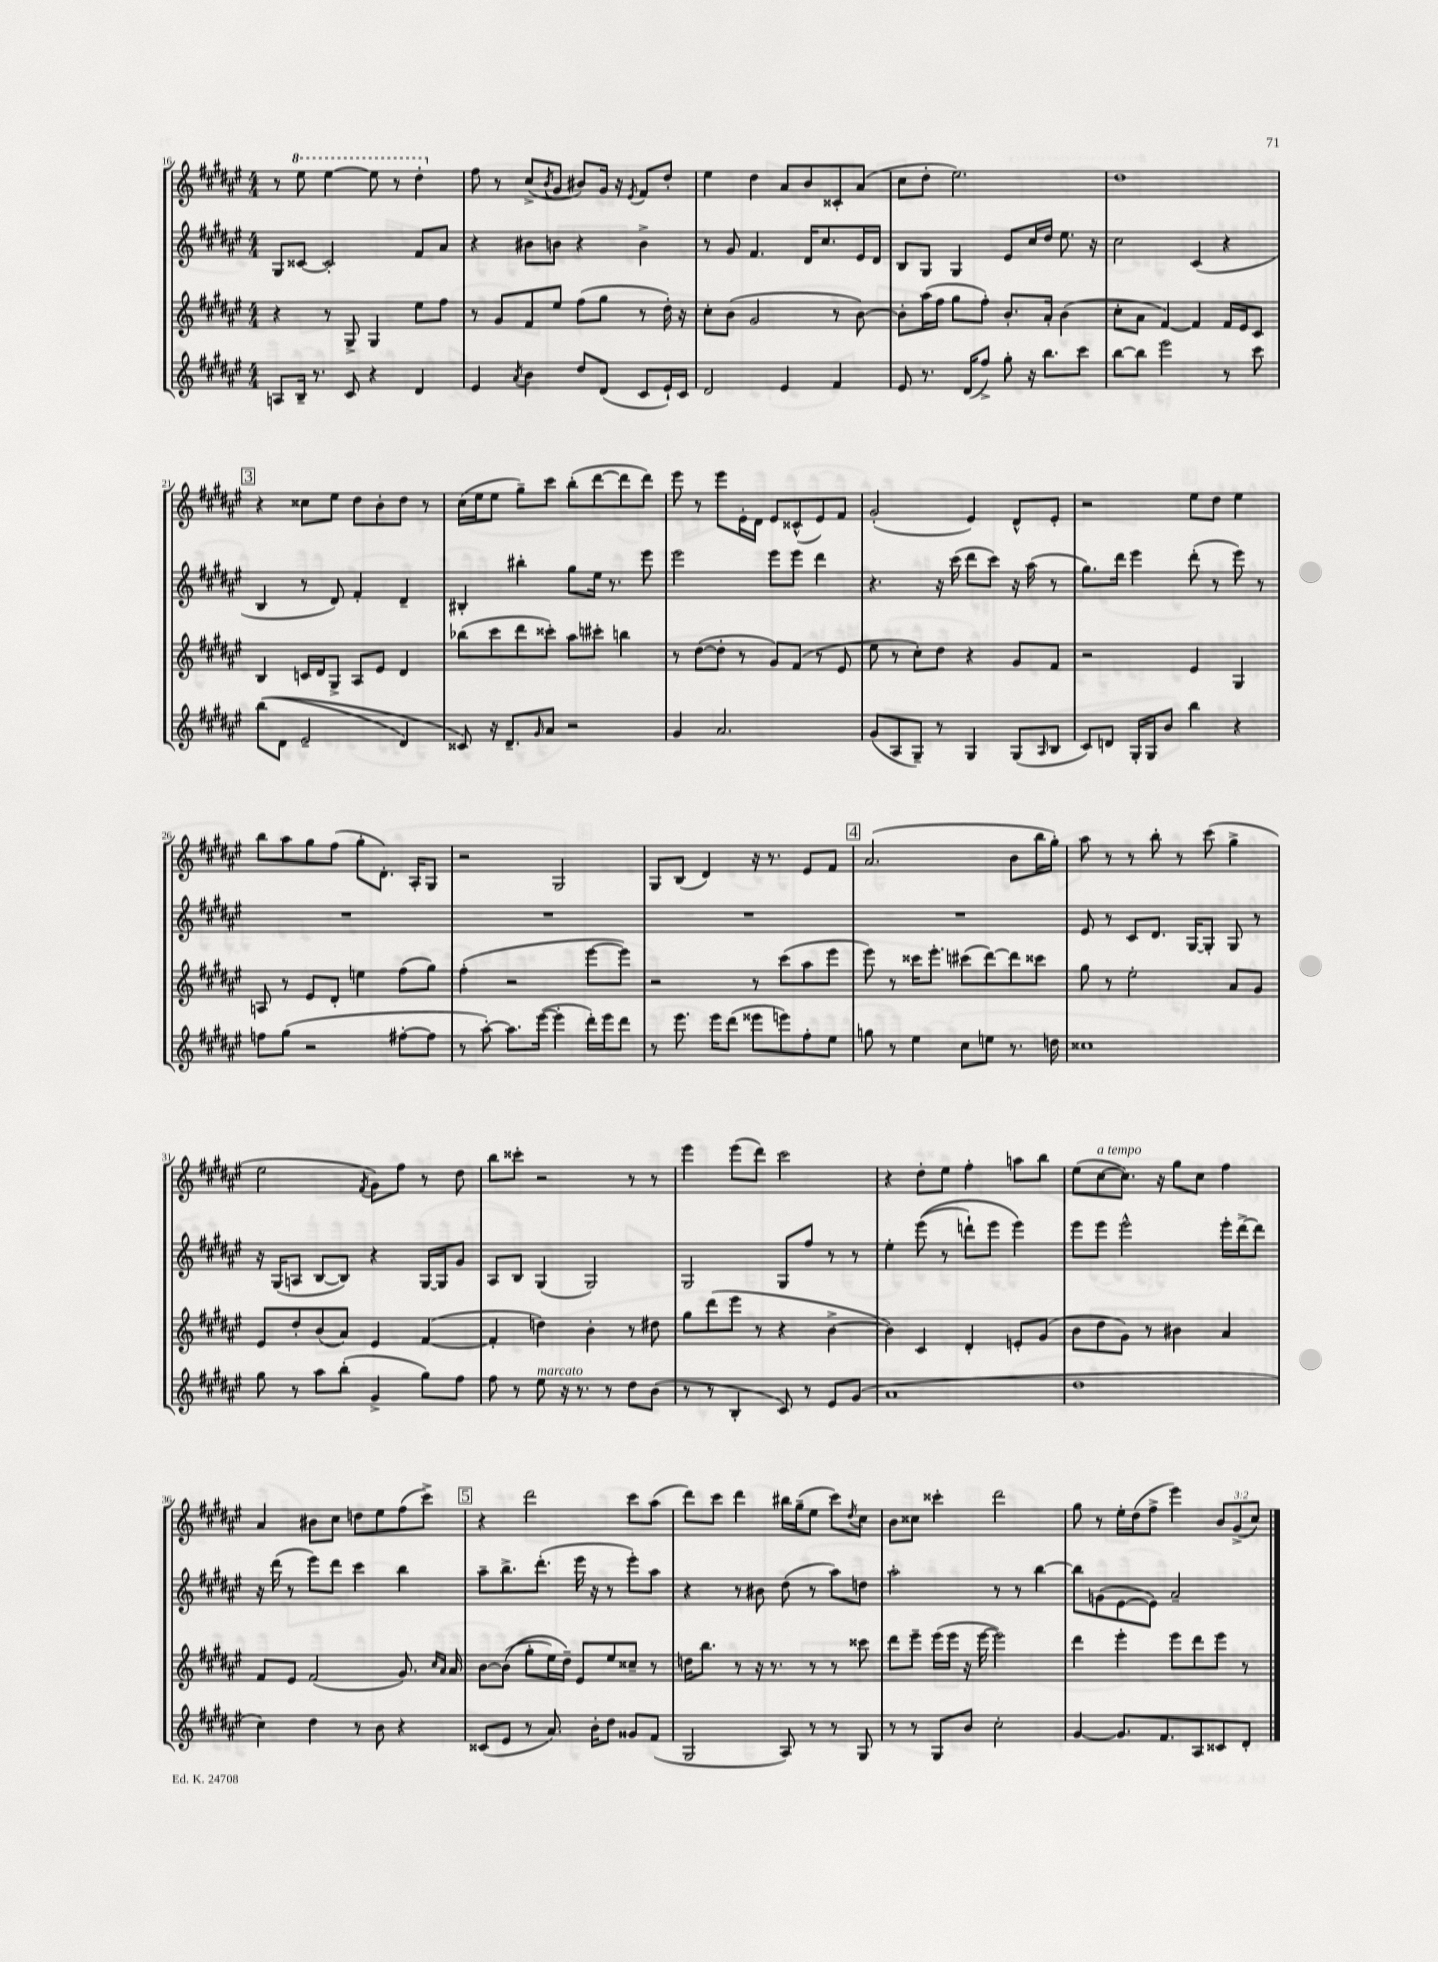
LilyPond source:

<<
\new StaffGroup <<
\new Staff = "s0" {
    \clef treble \key fis \major \numericTimeSignature \time 4/4 \override Staff.TupletNumber.text = #tuplet-number::calc-fraction-text
    r8 \ottava #1 eis'''8 eis'''4~ eis'''8 r8 dis'''4-. \ottava #0 |
    fis''8 r8 cis''8->( \acciaccatura { b'8 } gis'8 bis'8) gis'16 r16 \acciaccatura { eis'8 } fis'8 dis''8-. |
    eis''4 dis''4 ais'8 b'8 cisis'8-. ais'8( |
    cis''8 dis''8-. eis''2.) |
    dis''1 |
    \mark \markup { \box "3" } r4 cisis''8 eis''8 dis''8 b'8-. dis''8 r8 |
    cis''16( eis''16 eis''8 gis''8--) cis'''8 b''8-.( dis'''8~ dis'''8 dis'''8) |
    eis'''8 r8 eis'''8 eis'16-. dis'16 eis'8 cisis'8-^( eis'8) fis'8 |
    gis'2-.( eis'4) dis'8-^ eis'8-. |
    r2 eis''8 dis''8 eis''4 |
    b''8 ais''8 gis''8 fis''8( gis''8-. dis'8.-.) ais16-. gis8 |
    r2 gis2 |
    gis8 b8( dis'4) r16 r8. eis'8 fis'8 |
    \mark \markup { \box "4" } ais'2.( b'8 b''16 gis''16-.) |
    ais''8 r8 r8 b''8-. r8 cis'''8( gis''4-> |
    eis''2 \acciaccatura { fis'8 } gis'8) fis''8 r8 dis''8 |
    b''8 cisis'''8-. r2 r8 r8 |
    eis'''4 eis'''8( dis'''8) cis'''2 |
    r4 dis''8-. eis''8 fis''4-. a''8 b''8 |
    eis''8( cis''8~^\markup { \italic "a tempo" } cis''8.) r16 gis''8 cis''8 fis''4 |
    ais'4 bis'8 cis''8 d''8 eis''8 fis''8( cis'''8->) |
    \mark \markup { \box "5" } r4 dis'''2 cis'''8 ais''8( |
    dis'''8) cis'''8 dis'''4 bis''16 gis''16--( eis''8 cis'''8) \acciaccatura { dis''8 } cis''8 |
    b'8 cisis''8 cisis'''4-. dis'''2 |
    gis''8 r8 eis''16-. dis''16( fis''8-> eis'''4) \tuplet 3/2 { b'8 gis'8->( cis''8) } \bar "|." |
}
\new Staff = "s1" {
    \clef treble \key fis \major \numericTimeSignature \time 4/4
    gis8 cisis'8~ cisis'2-. fis'8 ais'8 |
    r4 bis'8 b'8 r4 b'4-> |
    r8 gis'8 fis'4. dis'16 cis''8. eis'16 dis'16 |
    b8 gis8 gis4 eis'8 cis''16 dis''16 eis''8. r16 |
    cis''2 cis'4( r4 |
    \mark \markup { \box "3" } b4 r8 dis'8) fis'4-. dis'4-- |
    bis4-. bis''4-. gis''8 eis''16 r8. eis'''8 |
    eis'''2 eis'''8 eis'''8 dis'''4 |
    r4. r16 cis'''16( dis'''8 cis'''8) r16 ais''16( r8 |
    gis''8.) dis'''16 eis'''4 dis'''8-.( r8 eis'''8) r8 |
    R1 |
    R1 |
    R1 |
    \mark \markup { \box "4" } R1 |
    eis'8 r8 cis'8 dis'8. gis16~ gis8-. gis8 r8 |
    r16 gis16( a8 b8~ b8) r4 gis16~ gis16 gis'8 |
    ais8 b8 gis4( gis2) |
    gis2 gis8 fis''8 r8 r8 |
    eis''4-. eis'''8(\( r8 d'''8-!) eis'''8 eis'''4\) |
    eis'''8 eis'''8 eis'''2-^ eis'''16-. dis'''16~-> dis'''8 |
    r16 dis'''16( r8 eis'''8) dis'''8 cis'''4 b''4 |
    \mark \markup { \box "5" } ais''8-- b''8.-> dis'''8.-.( eis'''16 r16 r8 eis'''8-.) ais''8 |
    r4 r8 bis'8 dis''8( r8 ais''8) d''8 |
    ais''2-. r8 r8 b''4~ |
    b''8 g'8( eis'8~ eis'8) ais'2-- \bar "|." |
}
\new Staff = "s2" {
    \clef treble \key fis \major \numericTimeSignature \time 4/4
    r4 r8 gis8-> gis4 eis''8 fis''8 |
    r8 gis'8 fis'8 eis''8 fis''8( gis''8 r8 dis''16-.) r16 |
    cis''8-. b'8( gis'2 r8 b'8~) |
    b'8-. ais''16( fis''16 gis''8 fis''8-.) b'8.-. ais'16-. b'4( |
    cis''8-. ais'8 fis'4~) fis'4 fis'16 eis'16 cis'8 |
    \mark \markup { \box "3" } b4 c'16 dis'16 gis8-> ais8 eis'8 dis'4 |
    bes''8( cis'''8 dis'''8 cisis'''8-.) ais''8 cis'''8-. b''4 |
    r8 dis''8~( dis''8-. r8 gis'8) fis'8( r8 eis'8 |
    eis''8 r8 cis''8-.) dis''8 r4 gis'8 fis'8 |
    r2 eis'4 gis4 |
    a8 r8 eis'8 dis'8-. e''4 fis''8( gis''8) |
    fis''4-.( r2 eis'''8~ eis'''8) |
    r2 r8 cis'''8( ais''8 eis'''8 |
    \mark \markup { \box "4" } eis'''8) r8 cisis'''16 eis'''8.-. cis'''8( dis'''8~) dis'''8 cisis'''8 |
    gis''8 r8 eis''2-. ais'8 gis'8 |
    eis'8 dis''8-. b'8( ais'8) eis'4 fis'4~( |
    fis'4-. d''4) b'4-. r8 dis''8 |
    gis''8 dis'''8( eis'''8 r8 r4 b'4~-> |
    b'4) cis'4 dis'4-. e'8-. gis'8( |
    b'8 dis''8 gis'8) r8 bis'4 ais'4 |
    fis'8 eis'8 fis'2( gis'8.) \grace { cis''16 ais'16 } ais'16 |
    \mark \markup { \box "5" } b'8~ b'8(\( gis''8-. eis''16) dis''16--\) eis'8 eis''8 cisis''8-- r8 |
    d''16 b''8. r8 r16 r8. r8 r8 cisis'''8 |
    dis'''8 eis'''8-- eis'''16( eis'''16 r16 eis'''16~ eis'''2) |
    dis'''4 eis'''4-. eis'''8 dis'''8 eis'''8 r8 \bar "|." |
}
\new Staff = "s3" {
    \clef treble \key fis \major \numericTimeSignature \time 4/4
    a8 b16-- r8. cis'8 r4 dis'4 |
    eis'4 \acciaccatura { ais'8 } b'4 dis''8 dis'8( cis'8 eis'16-!) cis'16 |
    dis'2 eis'4 fis'4 |
    eis'8 r8. dis'16( fis''8->) gis''8-. r16 b''8. cis'''8 |
    b''8~ b''8 eis'''2 r8 cis'''8 |
    \mark \markup { \box "3" } b''8(\( dis'8 eis'2-- dis'4) |
    cisis'8\) r16 dis'8.-- \grace { gis'16 } ais'8 r2 |
    gis'4 ais'2. |
    gis'8( ais8 gis8--) r8 gis4 gis8( \grace { ais16 } b8 |
    cis'8) d'8 gis16-. gis16 b'8 b''4 r4 |
    f''8 gis''8( r2 fis''8~-. fis''8 |
    r8 ais''8~-.) ais''8. eis'''16~( eis'''4-. dis'''16-.) eis'''16 dis'''8 |
    r8 eis'''8. eis'''16 dis'''8( eisis'''8 e'''8) fis''8-. eis''8 |
    \mark \markup { \box "4" } g''8 r8 eis''4 cis''8 e''8 r8. d''16 |
    cisis''1 |
    gis''8 r8 ais''8 b''8-.( gis'4-> gis''8) fis''8 |
    fis''8 r8 eis''8^\markup { \italic "marcato" } r16 r8. r8 dis''8 b'8( |
    r8 r8 b4-. cis'8) r8 eis'8 gis'8( |
    ais'1 |
    dis''1 |
    cis''4) dis''4 r8 b'8 r4 |
    \mark \markup { \box "5" } cisis'8( eis'8 r8 ais'8.) b'16-. dis''8 gisis'8 fis'8( |
    gis2 ais8) r8 r8 gis8 |
    r8 r8 gis8 b'8 cis''2-. |
    gis'4~ gis'8. fis'8. ais8 cisis'8 dis'8-. \bar "|." |
}
>>
>>
\layout { \context { \Score currentBarNumber = #16 } }
